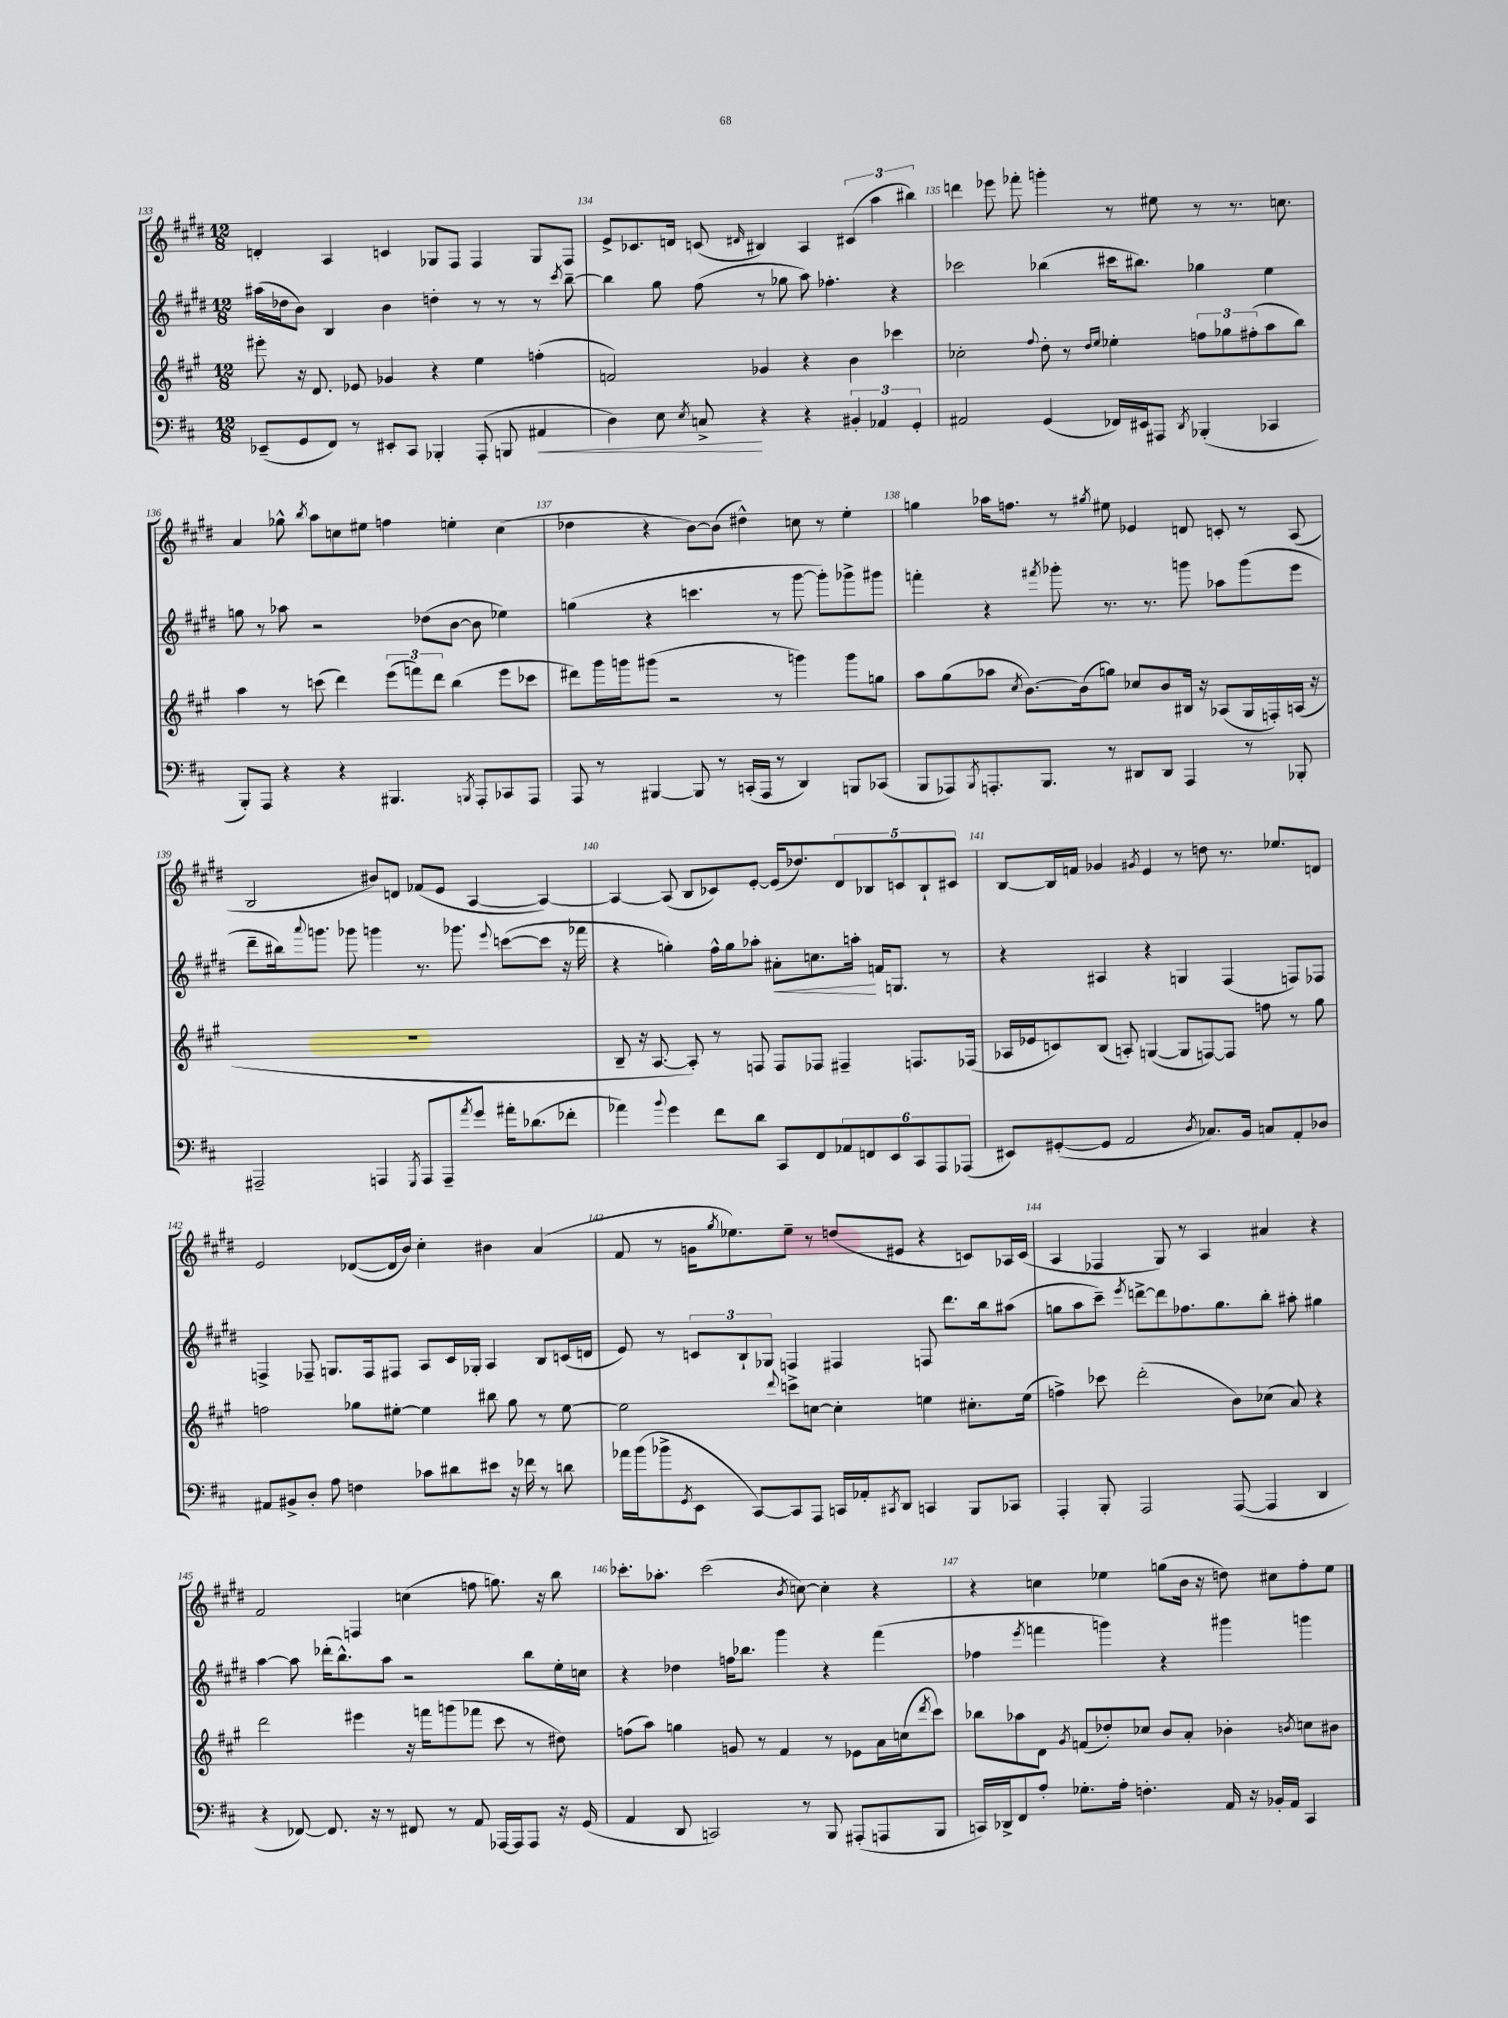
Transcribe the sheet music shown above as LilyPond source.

<<
\new StaffGroup <<
\new Staff = "s0" {
    \clef treble \key e \major \numericTimeSignature \time 12/8
    d'4-. a4 c'4 ges8 fis8 fis4 ges8 fis8 |
    e'8-> ces'8. d'16 c'8( \grace { dis'16 } bis4) a4 \tuplet 3/2 { cis'4( a''4 bis''4) } |
    d'''4 ees'''8 fes'''8-. g'''4-. r8 eis''8 r8 r8. c''8. |
    a'4 ges''8-^ \acciaccatura { b''8 } a''8 c''8 eis''8 f''4 e''4-. c''4( |
    des''4 r4 b'8~) b'8( dis''4-^) c''8 r8 e''4-. |
    g''4 aes''16 f''8. r8 \acciaccatura { gis''8 } eis''8 ees'4 d'8 c'8-. r8 a8( |
    b2 bis'8) d'8 fes'8( e'8 a4~ a4~) |
    a4~ a8( b8 ces'8) e'8~-. e'16( des''8.) \tuplet 5/4 { dis'8 bes8 c'8 bes8-! cis'8 } |
    b8~ b16 f'16 ges'4 \acciaccatura { gis'8 } e'4 r8 d''8 r8. ees''8. d'8 |
    e'2 des'8~( des'16 b'16) cis''4-. bis'4 a'4( |
    fis'8 r8 g'16 \acciaccatura { gis''8 } ees''8.) ees''8-- r8 d''8( eis'8 r4 c'8) aes16 c'16( |
    a4 fes4 gis8) r8 a4 ais'4 r4 |
    fis'2 f4 c''4( f''8 g''8.) r16 b''8 |
    ces'''8.-. aes''8.-. ces'''2( \acciaccatura { b'8 } c''8~) c''4-. r4 |
    r4 c''4 ees''4 g''8( b'16 r16 d''8) cis''8 fis''8-. ees''8 \bar "|." |
}
\new Staff = "s1" {
    \clef treble \key e \major \numericTimeSignature \time 12/8
    ais''16( des''16 b'8) b4 b'4 d''4-. r8 r8 r8 \acciaccatura { cis'''8 } b''8~-- |
    b''4 gis''8 fis''8( r8 ges''8 a''8) fes''4.-. r4 |
    ces'''2 bes''4( cis'''16 bis''8.) ges''4 e''4 |
    g''8 r8 aes''8 r2 des''8( b'8~ b'8 ees''4) |
    g''4( r4 c'''4. r8 gis'''8~ gis'''8-.) ges'''8-> gis'''8 |
    f'''4-. r4 \acciaccatura { fis'''8 } ges'''8-. r8. r8. g'''8 aes''8 g'''8( e'''8 |
    dis'''8-- bis''16) \appoggiatura { a'''8 } g'''8. ges'''8 g'''4 r8. ges'''8. \appoggiatura { e'''8 } c'''8~( c'''8 r16 fes'''16 |
    r4 g''4-.) fis''16-^ g''16 aes''8-. ais'8-.\< c''8. a''16-.\! f'16 g8. r8 |
    r4 ais4 r4 g4 fis4( f8) fes8 |
    f4-> fes8-- g8. fes16 fis8 a8 cis'16 ges16-. a4 b8 c'16( d'16 |
    e'8) r8 \tuplet 3/2 { c'8 b8-! ges8 } f4 fis4 f8 dis'''8. b''16 ais''8( |
    g''8 a''8 cis'''8--) \acciaccatura { e'''8 } d'''8~-> d'''8 fes''8. g''8. b''8-. ais''8-. gis''4 |
    a''4~ a''8 des'''16-.( b''8.-^) a''8 r2 b''8 e''16-. c''16 |
    r4 des''4 f''16 bes''8. gis'''4 r4 fis'''4( |
    fes''4 \acciaccatura { e'''8 } f'''4 g'''4) r4 gis'''4 g'''4 \bar "|." |
}
\new Staff = "s2" {
    \clef treble \key a \major \numericTimeSignature \time 12/8
    eis'''8-. r16 d'8. ees'8 ges'4 r4 e''4 f''4-.( |
    f'2) ges'4 r4 b'4 ces'''4 |
    ces''2-. \appoggiatura { fis''8 } d''8-. r8 \grace { d''16 e''16 } ees''4-. \tuplet 3/2 { f''8 ges''8 fis''8-.( } a''8 b''8) |
    a''4 r8 c'''8( d'''4) \tuplet 3/2 { e'''8( f'''8) d'''8 } b''4( e'''8 ces'''8 |
    dis'''8) gis'''16 g'''16 gis'''8( r2 r8 g'''4) g'''8 g''8 |
    a''8 gis''8( aes''8 \acciaccatura { cis''8 } b'8.~) b'16( g''8) ces''8 b'8 bis16 r16 aes8( gis16 f16-.) a16( r16 |
    R1. |
    b8-- r16 a8.~ a8-.) r8 f8 f8 fes8 fis4-- f8. fes16( |
    aes16 ees'16 c'8) b8( a8-.) g4~( g8 f8~) f8 f''8 r8 gis''8 |
    f''2 ges''8 eis''8~-. eis''4 bis''8 ges''8 r8 eis''8~ |
    eis''2 \appoggiatura { d'''8 } c'''8-> c''8~ c''4-. e''4 cis''8.-. e''16( |
    f''4->) ces'''8 d'''2-.( b'8) ces''8( a'8) r4 |
    d'''2 eis'''4 r16 f'''16 g'''8( fes'''8 cis'''8 r8 dis''8) |
    f''8( a''8) g''4 g'8 r8 fis'4 r8 ees'8 a'16 c''16( \acciaccatura { d'''8 } cis'''8) |
    bes''8 aes''8 d'8 \acciaccatura { gis'8 } f'8( des''8-.) ces''8 b'8 a'8-. bes'4-. \acciaccatura { b'8 } c''8 bis'8 \bar "|." |
}
\new Staff = "s3" {
    \clef bass \key d \major \numericTimeSignature \time 12/8
    ees,8--( g,8 fis,8) r8 eis,8-. cis,8 bes,,4-. a,,8-.( b,,8 ais,4\< |
    d4) e8 \acciaccatura { e8 } c8->\! r4 r4 \tuplet 3/2 { bis,4-. aes,4 g,4-. } |
    ais,2 g,4( fes,16) eis,16 ais,,8 \acciaccatura { d,8 } bes,,4-.( ces,4 |
    b,,8-.) a,,8 r4 r4 bis,,4. \acciaccatura { b,,8 } a,,8-. ces,8 a,,8 |
    a,,8 r8 bis,,4~ bis,,8 r8 c,16-.( a,,16 r8 d,4) b,,8 ces,8( |
    b,,8 aes,,8) \acciaccatura { b,,8 } a,,8.-. b,,8. r8 dis,8 dis,8 a,,4 r8 bes,,8-. |
    ais,,2-- a,,4 \acciaccatura { g,,8 } a,,8 a,,8-- \acciaccatura { a'8 } g'8 ais'16-. des'8.( fes'8-. |
    aes'4) \appoggiatura { b'8 } g'4 fis'8 d'8 cis,8 fis,8 \tuplet 6/4 { aes,8 f,8 e,8 cis,8 a,,8 aes,,8( } |
    eis,8) gis,8~-.( gis,8 a,2 \acciaccatura { d8 } ces8.) b,16 c8 a,8-. des8 |
    ais,8 bis,8-> d8-. a8 f4 ces'8 dis'8 eis'8 r16 fes'16 r8 d'8 |
    aes'16 b'16( bes'8-> \acciaccatura { g,8 } e,8 cis,8~) cis,8 a,,8 c,16 aes,16-. \acciaccatura { cis,8 } d,8 c,4 b,,8 ces,8 |
    a,,4-. b,,8-. a,,2 a,,8~( a,,4 d,4 |
    r4 fes,8~) fes,8. r16 r8 fis,8 r8 a,8 aes,,16~ aes,,16 aes,,8 r16 g,16( |
    a,4 d,8 c,2) r8 b,,8 ais,,8-.( a,,8 b,,8 |
    c,16) des,16-> fis,8 a8-. ges8.-. a16-. f4.-. a,16 r16 bes,16-. a,16 c,4 \bar "|." |
}
>>
>>
\layout { \context { \Score currentBarNumber = #133 \override BarNumber.break-visibility = ##(#f #t #t) barNumberVisibility = #all-bar-numbers-visible } }
